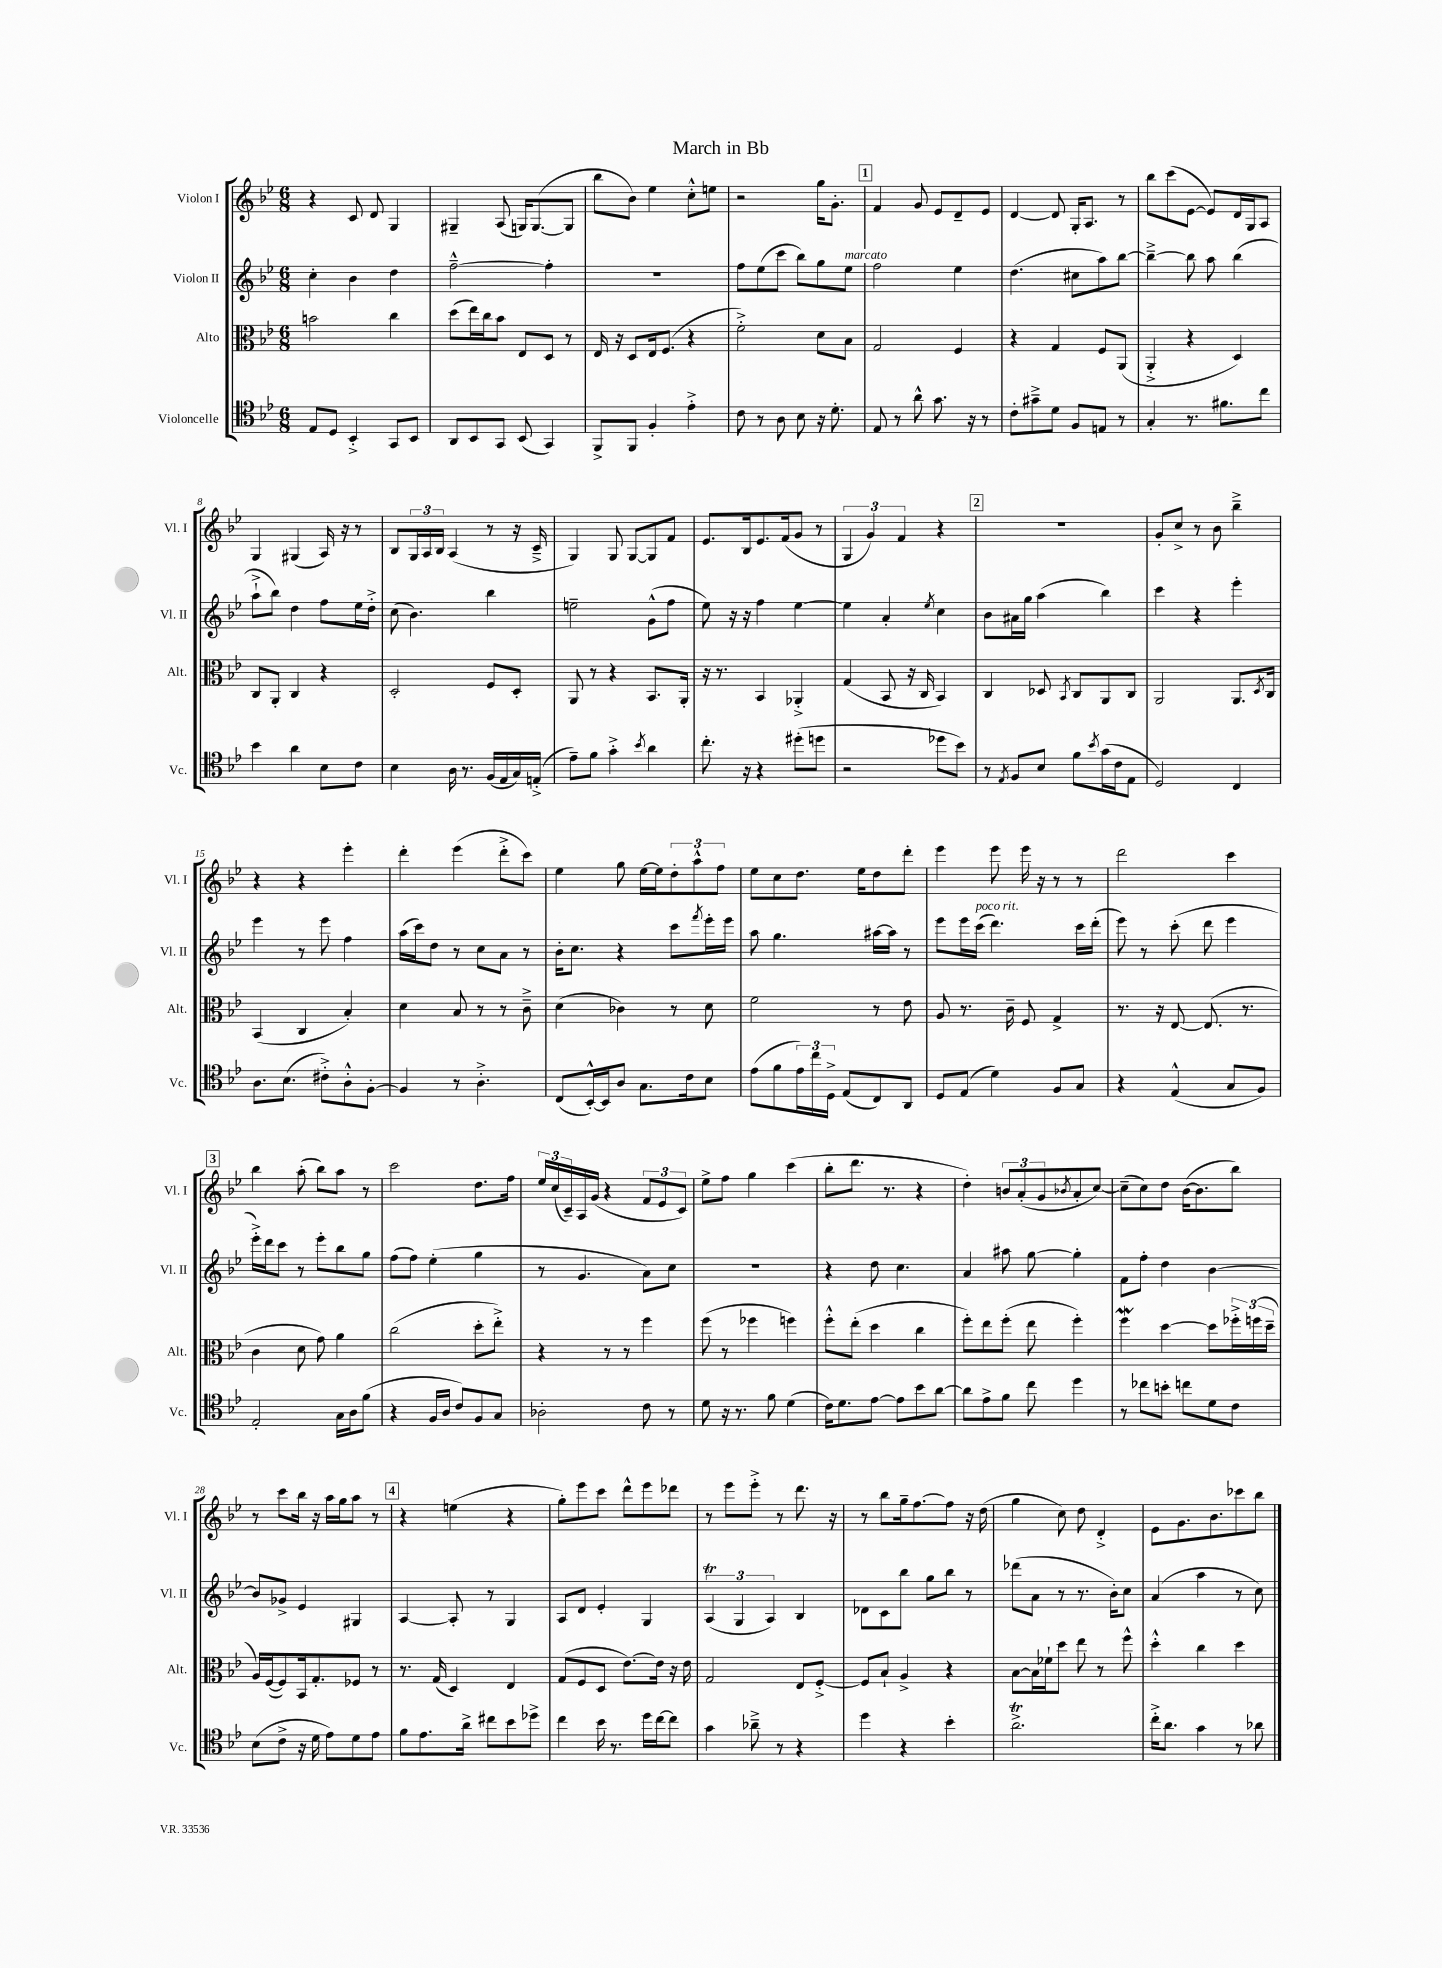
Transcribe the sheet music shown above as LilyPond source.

\header { title = "March in Bb" }
<<
\new StaffGroup <<
\new Staff = "s0" \with { instrumentName = "Violon I" shortInstrumentName = "Vl. I" } {
    \clef treble \key bes \major \numericTimeSignature \time 6/8
    r4 c'8 d'8 g4 |
    gis4-- a8( g16) g8.~( g8 |
    bes''8 bes'8) ees''4 c''8-.-^ e''8 |
    r2 g''16 g'8.-. |
    \mark \markup { \box "1" } f'4 g'8 ees'8 d'8-- ees'8 |
    d'4~ d'8 g16-. a8. r8 |
    bes''8 c'''8( ees'8~ ees'8) d'16 g16 a8 |
    g4 gis4( a16) r16 r8 |
    bes8 \tuplet 3/2 { g16 a16 bes16 } a4( r8 r16 c'16---> |
    g4) g8 g8~ g8 f'8 |
    ees'8. bes16 ees'8. f'16( g'8 r8 |
    \tuplet 3/2 { g4 g'4) f'4 } r4 |
    \mark \markup { \box "2" } R2. |
    g'8-. c''8-> r8 bes'8 bes''4---> |
    r4 r4 ees'''4-. |
    d'''4-. ees'''4( d'''8-.-> c'''8) |
    ees''4 g''8 ees''16~ ees''16 \tuplet 3/2 { d''8-. a''8-^ f''8 } |
    ees''8 c''8 d''8. ees''16 d''8 d'''8-. |
    ees'''4 ees'''8 ees'''16 r16 r8 r8 |
    d'''2 c'''4 |
    \mark \markup { \box "3" } bes''4 a''8-.( bes''8) a''8 r8 |
    c'''2 d''8. f''16 |
    \tuplet 3/2 { ees''16 c''16( c'16--) } a16 g'16( r4 \tuplet 3/2 { f'8 ees'8 c'8) } |
    ees''8-> f''8 g''4 c'''4( |
    bes''8-. d'''8. r8. r4 |
    d''4-.) \tuplet 3/2 { b'8 a'8-.( g'8 } \acciaccatura { bes'8 } a'8-. c''8~) |
    c''8--( c''8) d''8 bes'16~( bes'8. bes''8) |
    r8 c'''8 bes''16 r16 a''16 g''16 a''8 r8 |
    \mark \markup { \box "4" } r4 e''4( r4 |
    g''8-.) ees'''8 c'''8 d'''8-^ ees'''8 des'''8 |
    r8 ees'''8 ees'''8-.-> r8 d'''8. r16 |
    r8 bes''8 g''16-- f''8.~ f''8 r16 d''16( |
    g''4 c''8) d''8 d'4-.-> |
    ees'8 g'8. bes'8. ces'''8 bes''8 \bar "|." |
}
\new Staff = "s1" \with { instrumentName = "Violon II" shortInstrumentName = "Vl. II" } {
    \clef treble \key bes \major \numericTimeSignature \time 6/8
    c''4-. bes'4 d''4 |
    f''2~---^ f''4-. |
    R2. |
    f''8 ees''8( c'''8 bes''8) g''8 ees''8^\markup { \italic "marcato" } |
    \mark \markup { \box "1" } f''2 ees''4 |
    d''4.( cis''8 a''8) bes''8~ |
    bes''4~---> bes''8 a''8 bes''4( |
    a''8-!-> bes''8) d''4 f''8 ees''16 d''16-.-> |
    c''8( bes'4.) bes''4 |
    e''2-- g'8-^( f''8 |
    ees''8) r16 r16 f''4 ees''4~ |
    ees''4 a'4-. \acciaccatura { ees''8 } c''4 |
    \mark \markup { \box "2" } bes'8 ais'16 g''16 a''4( bes''4) |
    c'''4 r4 ees'''4-. |
    ees'''4 r8 ees'''8 f''4 |
    a''16( c'''16) d''8 r8 c''8 a'8 r8 |
    bes'16-. c''8. r4 c'''8 \acciaccatura { f'''8 } ees'''16-. ees'''16 |
    a''8 g''4. ais''16~ ais''16 r8 |
    ees'''8 ees'''16 c'''16^\markup { \italic "poco rit." }( d'''4.) c'''16 d'''16-.( |
    ees'''8) r8 c'''8-.( d'''8 ees'''4 |
    \mark \markup { \box "3" } ees'''16-.->) d'''16 c'''8 r8 ees'''8-. bes''8 g''8 |
    f''8( f''8) ees''4-.( g''4 |
    r8 g'4. a'8) c''8 |
    R2. |
    r4 d''8 c''4. |
    a'4 ais''8 g''8~ g''4-. |
    f'8 f''8-. d''4 bes'4~ |
    bes'8 ges'8-> ees'4 gis4 |
    \mark \markup { \box "4" } a4~ a8-. r8 g4 |
    a8 d'8 ees'4-. g4 |
    \tuplet 3/2 { a4\trill( g4 a4) } bes4 |
    des'8 c'8 bes''8 g''8 bes''8 r8 |
    des'''8( a'8 r8 r8. bes'16-.) c''8 |
    a'4( a''4 r8 c''8) \bar "|." |
}
\new Staff = "s2" \with { instrumentName = "Alto" shortInstrumentName = "Alt." } {
    \clef alto \key bes \major \numericTimeSignature \time 6/8
    b'2 c''4 |
    d''8( ees''16) c''16 bes'8 ees8 d8 r8 |
    ees16 r16 d8 ees16 f8.( r4 |
    f'2-.->) d'8 bes8 |
    \mark \markup { \box "1" } g2 f4 |
    r4 g4 f8 a,8( |
    a,4-.-> r4 d4) |
    c8 a,8-. c4 r4 |
    d2-. f8 d8-. |
    a,8 r8 r4 bes,8. a,16-. |
    r16 r8. bes,4 aes,4-.-> |
    g4( bes,8 r16 c16 bes,4) |
    \mark \markup { \box "2" } c4 des8 \acciaccatura { bes,8 } c8 a,8 c8 |
    a,2 a,8. \acciaccatura { d8 } c16 |
    bes,4( c4 bes4-.) |
    d'4 bes8 r8 r8 c'8---> |
    d'4( ces'4) r8 d'8 |
    f'2 r8 ees'8 |
    a8 r8. c'16-- f8 g4-> |
    r8. r16 ees8~ ees8.( r8. |
    \mark \markup { \box "3" } c'4 d'8 g'8) a'4 |
    c''2( d''8-. ees''8-.->) |
    r4 r8 r8 f''4 |
    f''8( r8 fes''4 f''4) |
    f''8-.-^ ees''8-.( d''4 c''4 |
    f''8-.) ees''8 f''8-.( ees''8 f''4-.) |
    f''4\mordent d''4~ d''8 \tuplet 3/2 { fes''16-.-> f''16( d''16-- } |
    a16) f16~( f8) bes,16 g8.-. fes8 r8 |
    \mark \markup { \box "4" } r8. g16( d4) ees4 |
    g8( f8 d8 ees'8.~) ees'16 r16 ees'16 |
    g2 ees8 f8~-.-> |
    f8 bes8-! a4-> r4 |
    bes8~ bes16 fes'16-! d''8 ees''8 r8 f''8-^ |
    d''4-.-^ c''4 d''4 \bar "|." |
}
\new Staff = "s3" \with { instrumentName = "Violoncelle" shortInstrumentName = "Vc." } {
    \clef tenor \key bes \major \numericTimeSignature \time 6/8
    ees8 d8 bes,4-.-> g,8 bes,8 |
    a,8 bes,8 g,8 bes,8( g,4) |
    f,8-> f,8 f4-. ees'4-.-> |
    c'8 r8 a8 bes8 r16 d'8.-. |
    \mark \markup { \box "1" } ees8 r8 a'8-^ g'8. r16 r8 |
    c'8-. gis'8---> d'8 f8 e8 r8 |
    g4-. r8. fis'8. c''8 |
    bes'4 a'4 bes8 c'8 |
    bes4 a16 r8. f16( ees16 g16) e16-.->( |
    ees'8--) f'8 g'4-.-> \acciaccatura { bes'8 } a'4 |
    c''8.-. r16 r4 dis''8-.( d''8 |
    r2 des''8 bes'8) |
    \mark \markup { \box "2" } r8 \acciaccatura { ees8 } f8 bes8 f'8 \acciaccatura { bes'8 } g'16( c'16 ees8 |
    d2) c4 |
    a8. bes8.( cis'8-.->) a8-.-^ f8~-. |
    f4 r8 a4.-.-> |
    c8( bes,16~-.-^) bes,16 a8 g8. c'16 bes8 |
    ees'8( f'8 \tuplet 3/2 { ees'16) c''16 d16-> } ees8( c8) a,8 |
    d8 ees8( d'4) f8 g8 |
    r4 ees4-^( g8 f8) |
    \mark \markup { \box "3" } ees2-. g16 a16 f'8( |
    r4 f16 a16 c'8) f8 g8 |
    aes2-. c'8 r8 |
    d'8 r16 r8. f'8 d'4( |
    c'16) d'8. ees'8~ ees'8 bes'8 a'8~ |
    a'8 ees'8-> f'8 c''8 d''4 |
    r8 ces''8 b'8-. c''8 d'8 c'8 |
    bes8( c'8-> r16 d'16 ees'8) d'8 ees'8 |
    \mark \markup { \box "4" } f'8 ees'8. a'16-> cis''8 bes'8 des''8-> |
    c''4 bes'16 r8. d''16 c''16~ c''8 |
    g'4 aes'8---> r8 r4 |
    d''4 r4 bes'4-. |
    a'2.->\trill |
    c''16-.-> a'8. g'4 r8 aes'8 \bar "|." |
}
>>
>>
